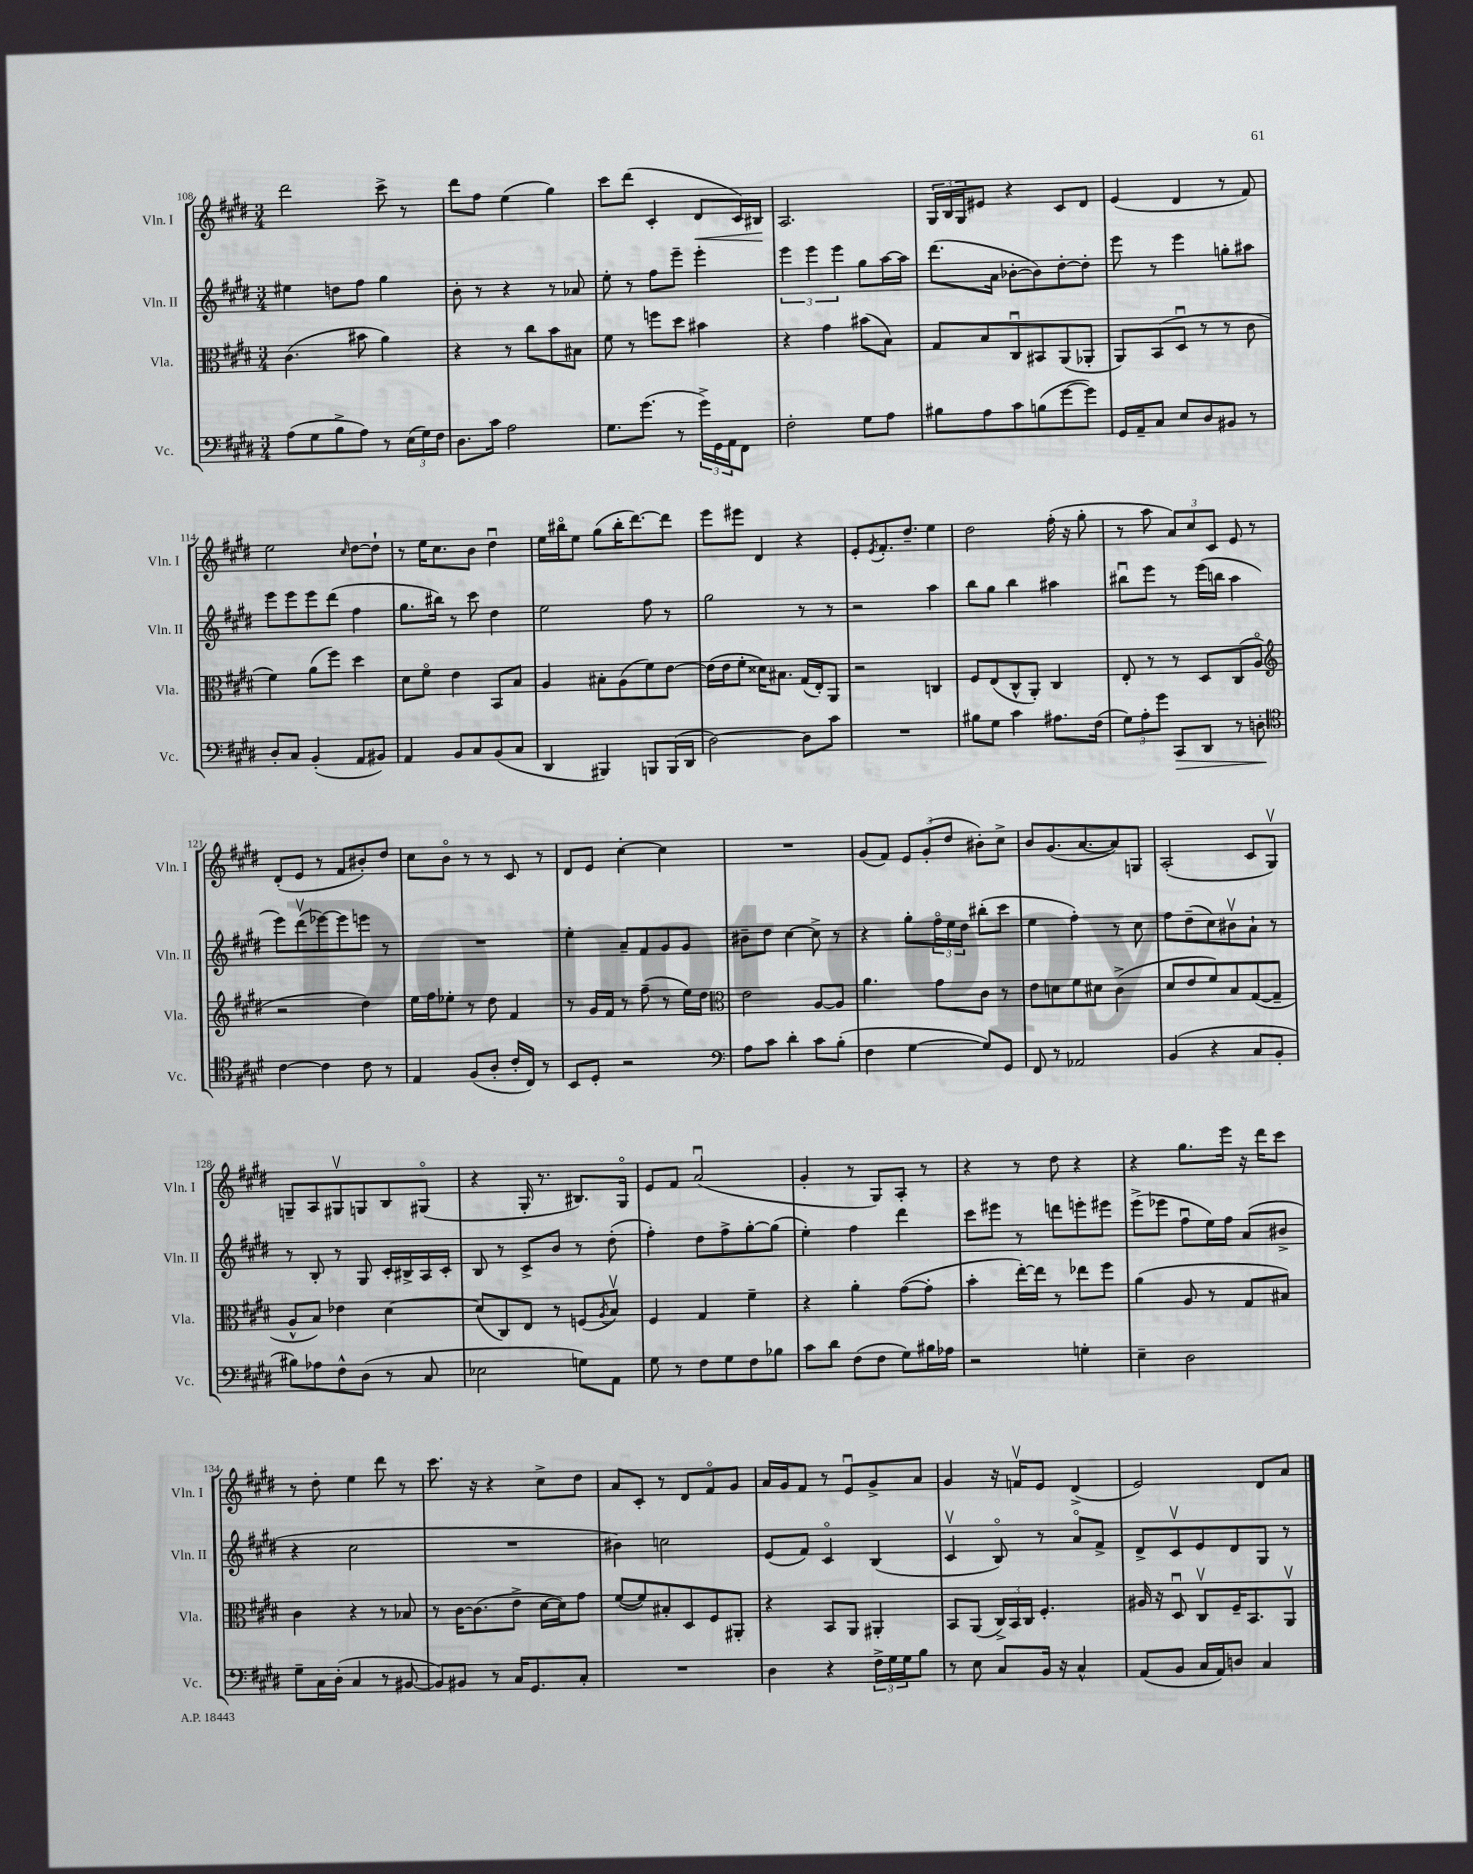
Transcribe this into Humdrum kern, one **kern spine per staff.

**kern	**kern	**kern	**kern
*staff4	*staff3	*staff2	*staff1
*clefF4	*clefC3	*clefG2	*clefG2
*k[f#c#g#d#]	*k[f#c#g#d#]	*k[f#c#g#d#]	*k[f#c#g#d#]
*M3/4	*M3/4	*M3/4	*M3/4
(8A\L	(4.c#\	4ee#\	2ddd#\
8G#\	.	.	.
8B^\	.	8dd\L	.
8A\J)	8b#\	8ff#\J	.
8r	4a\)	4gg#\	8ccc#^\
(24E\LL	.	.	8r
24G#\)	.	.	.
24F#\JJ	.	.	.
=	=	=	=
8.D#\L	4r	8b'\	8ddd#\L
.	.	8r	8ff#\J
16c#\Jk	.	.	.
2A\	8r	4r	(4ee\
.	8cc#\L	.	.
.	8b\	8r	4gg#\)
.	8B#\J	8a-/	.
=	=	=	=
8.G#\L	8f#\	8ee'\	8ccc#\L
.	8r	8r	(8ddd#\J
(8.g#\J	.	.	.
.	8ff\L	8ff#\L	4c#'/
8r	8dd#\J	8eee~\J	.
24g#^\LL)	4b#\	4eee'\	8d#/L
24GG#\	.	.	.
24AA\J	.	.	.
8FF#\J	.	.	16c#/L)
.	.	.	16B#/JJ
=	=	=	=
2F#'\	4r	6eee\	2.A/
.	.	6eee\	.
.	4g#\	.	.
.	.	6eee\	.
8G#\L	(8b#\L	8gg#\L	.
8A\J	8B\J)	[16aa\L	.
.	.	16aa\]JJ	.
=	=	=	=
8B#\L	8G#/L	(8.ddd#\L	24G#/LL
.	.	.	24B/
.	.	.	24G#/J
8A\	8B/	.	8e#/J
.	.	16a\Jk	.
8c#\	8C#u/	[8b-'\L	4r
(8B\	8BB#/	8b-\])	.
[8g#\	(8AA/	[8dd#'\	8c#/L
8g#\]J)	8AA-'/J	8dd#'\]J	8d#/J
=	=	=	=
16GG#/LL	8AA/L)	8eee\	(4e/
16AA~/J	.	.	.
8C#/J	(8BB/	8r	.
8E/L	8D#u/J	4eee\	4d#/
8D#/	8r	.	.
8BB#/J	8r	8gg'\L	8r
8r	8c#\	8aa#\J	8f#/)
=	=	=	=
8D#'/L	4f#\)	8eee\L	2ee\
8C#/J	.	8eee\	.
(4BB'/	(8a\L	8eee\	.
.	8ff#\J)	(8ddd#\J	.
.	.	.	16qqcc#/
8AA/L	4dd#\	4ff#\	[8dd#\L
8BB#/J)	.	.	8dd#`\]J
=	=	=	=
4AA/	8d#\L	8.gg#\L	8r
.	8f#o\J	.	16ee\LK
.	.	16bb#\Jk)	8.cc#\
8BB/L	4e\	8r	.
8C#/	.	8ccc#\	8b\J
(8BB/	8BB/L	4dd#\	4dd#u\
8C#/J	8B/J	.	.
=	=	=	=
4DD#/	4A/	2ee\	16ee\LL
.	.	.	16bb#o\J
.	.	.	8ee\J
4BBB#/)	8B#'\L	.	(8gg#\L
.	(8A\	.	16bb#'\K
.	.	.	[8.ddd#\)
8BBB/L	8f#\)	8ff#\	.
(16BBB/L	[8e\J	8r	8ddd#\]J
16DD#/JJ	.	.	.
=	=	=	=
[2D#\)	(16e\]LL	2gg#\	8eee\L
.	16e\J	.	.
.	8f#'\J	.	8eee#\J
.	16d##\LK)	.	4d#/
.	8.B#\J	.	.
8D#\]L	(16G#/LL	8r	4r
.	16E'/J)	.	.
8c#\J	8AA/J	8r	.
=	=	=	=
2.r	2r	2r	8e'/L
.	.	.	8qe/
.	.	.	8.f#'/
.	.	.	8.dd#~/J
.	4C/	4aa\	4ee\
=	=	=	=
8B#\L	8F#/L	8bb\L	2dd#\
8G#\J	(8E/	8gg#\J	.
4c#\	8C#^^/	4bb\	.
.	8AA'/J)	.	.
8.A#\L	4C#/	4aa#\	(16ff#'\
.	.	.	16r
.	.	.	8gg#'\
(16F#\Jk	.	.	.
=	=	=	=
12G#\L)	8E'/	8bb#u\L	8r
12A'\	.	.	.
.	8r	8eee\J	8aa\
12g#\J	.	.	.
8CC#/L	8r	8r	12a/L)
.	.	.	12cc#/
8DD#/J	8D#/L	(16eee\LL	.
.	.	.	12c#/J
.	.	16bb\JJ	.
8r	(8C#/	4aa\	8e/
8D'\	8Ao/J	.	8r
=	=	=	=
*clefC4	*clefG2	*	*
[4c#\	2r	8eee\L)	(8d#'/L
.	.	(8ddd#v\	8e/J
4c#\]	.	[8eee-\)	8r
.	.	8eee-\]	8f#/L
8c#\	4dd#\)	8eee\J	8b#'/)
8r	.	8r	8dd#/J
=	=	=	=
4E/	16ee\LL	2.r	8cc#\L
.	16ff#\J	.	.
.	8ee-'\J	.	8bo\J
(8F#/L	8r	.	8r
8A'/J	8dd#\	.	8r
16c#'/LL	4f#/	.	8c#/
16C#/JJ)	.	.	.
8r	.	.	8r
=	=	=	=
8BB/L	8r	4ee'\	8d#/L
8D#'/J	16g#/LL	.	8e/J
.	16f#/JJ	.	.
2r	8r	8a~/L	[4cc#'\
.	(8ff#~\	8f#/	.
.	8r	8g#/	4cc#\]
.	16ee\LL)	8g#/J	.
.	16dd#\JJ	.	.
=	=	=	=
*clefF4	*clefC3	*	*
8A\L	2e\	8b#~\L	2.r
8c#\J	.	8dd#\J	.
4d#'\	.	[4cc#\	.
8c#\L	[8A/L	8cc#^\]	.
(8B'\J	8A/]J	8r	.
=	=	=	=
4F#\	4.a\	4r	(8g#/L
.	.	.	8f#/J)
[4G#\	.	8gg#'\L	12e/L
.	.	.	(12g#'/
.	8g#\L	24ff#o\L	.
.	.	24ee\	12dd#/J
.	.	24dd#\JJ	.
8G#/]L)	8c#\J	(8bb#'\L	8b#'\L)
8GG#/J	8r	8ccc#\J	8cc#^\J
=	=	=	=
8FF#/	8e\L	4ee\	8b/L
8r	8d\	.	(8.g#/
2AA-/	8f#\	4ff#'\)	.
.	.	.	[8.a/
.	8d#\J	.	.
.	(4c#^\	8r	8a/])
.	.	8cc#\	8G/J
=	=	=	=
(4BB/	8d#/L	8ff#\L	(2A'/
.	8e/	(8dd#~\	.
4r	8f#/)	8cc#\)	.
.	8B/	8b#v\	.
8C#/L	([8G#/	8a`\J	8c#/L
8BB'/J	8G#~/]J	8r	8G#v/J)
=	=	=	=
8B#\L)	8A^^/L	8r	8G~/L
8A-\	8B/J)	8B'/	8A/
8F#^^\	4e-\	8r	8G#v/
(8D#\J	.	8G#/	8G/
8r	[4d#\	16c#'/LL	8B/
.	.	16B#^/	.
8C#/	.	16A/	(8G#o/J
.	.	16c#'/JJ	.
=	=	=	=
2E-\	(8d#/]L	8B/	4r
.	8C#/)	8r	.
.	8E/J	8c#^/L	16G#'/
.	.	.	8.r
.	8r	8b/J	.
8G\L)	(8F/L	8r	8.B#/L)
.	8qA/	.	.
8AA\J	8Bv/J)	(8dd#'\	.
.	.	.	16G#o/Jk
=	=	=	=
8G#\	4F#/	4ff#'\)	8e/L
8r	.	.	8f#/J
8F#\L	4G#/	8dd#\L	(2au/
8G#\	.	8ff#^\	.
8F#\	4f#~\	[8gg#'\	.
8B-\J	.	(8gg#\]J	.
=	=	=	=
8c#\L	4r	4ee'\)	4g#'/
8d#\J	.	.	.
(8F#\L	4a'\	4ff#\	8r
8F#\J	.	.	8G#/L)
8G#\L)	([8g#\L	4ddd#\	8A'/J
16B#\L	8g#'\]J	.	8r
16A-\JJ	.	.	.
=	=	=	=
2r	4b'\	8ccc#\L	4r
.	.	8eee#\J	.
.	[16ee'\LL)	8r	8r
.	16ee\]JJ	.	.
.	8r	8ddd\L	8dd#\
4G'\	8ee-\L	8eee'\	4r
.	8ff#\J	8eee#\J	.
=	=	=	=
4E~\	(4a\	(8eee^\L	4r
.	.	8eee-\J	.
2D#\	8A/	8ff#u\L	8.gg#\L
.	8r	16ee\L)	.
.	.	16ff#\JJ	16eee\Jk
.	8G#/L	(8a/L	16r
.	.	.	16ddd#\LK
.	8B#/J)	8b#^/J	8ccc#\J
=	=	=	=
8G#~\L	4c#\	4r	8r
16C#\L	.	.	8dd#'\
(16D#'\JJ	.	.	.
4C#/	4r	2cc#\	4ee\
8r	8r	.	8ddd#\
[8BB#/	8B-/	.	8r
=	=	=	=
8BB#/]L)	8r	2.r	8.ccc#\
8BB#/J	[16c#\LK	.	.
.	(8.c#\]	.	16r
8r	.	.	4r
16C#/LK	8e^\J	.	.
8.GG#/	.	.	.
.	[16d#\LL	.	8cc#^\L
.	16d#\]J)	.	.
8C#'/J	8g#\J	.	8dd#\J
=	=	=	=
2.r	([8f#/L	4b#\)	8a/L
.	8f#/])	.	8c#'/J
.	8B#'/	2cc\	8r
.	8D#/	.	8d#/L
.	8F#/	.	8f#o/
.	8AA#'/J	.	8g#/J
=	=	=	=
4D#\	4r	(8e/L	16a/LL
.	.	.	16g#/J
.	.	8f#/J)	8f#/J
4r	8BB/L	4c#o/	8r
.	8AA/J	.	8eu/L
24F#^\LL	4AA#'/	(4B/	8g#^/
24G#\	.	.	.
24G#\J	.	.	.
8B\J	.	.	8a/J
=	=	=	=
8r	8BB/L	4c#v/	4g#/
8E\	(8AA/J	.	.
8C#/L	24C#^/LL)	8Bo/)	16r
.	24BB/	.	.
.	.	.	16fv/LK
.	24C#/JJ	.	.
16BB/Jk	4.F#'/	8r	8e/J
16r	.	.	.
4C#^^/	.	8ao/L	(4d#^/
.	.	8f#^/J	.
=	=	=	=
(8AA/L	16A#/	8d#^/L	2e/)
.	16r	.	.
8BB/J	8D#u/	8c#v/	.
16C#/LL	8C#v/L	8e/	.
16AA/J)	.	.	.
8D/J	16F#~/K	8d#/	.
.	8.BB/	.	.
4C#/	.	8G#/J	8d#/L
.	8AAv/J	8r	8a/J
==	==	==	==
*-	*-	*-	*-
